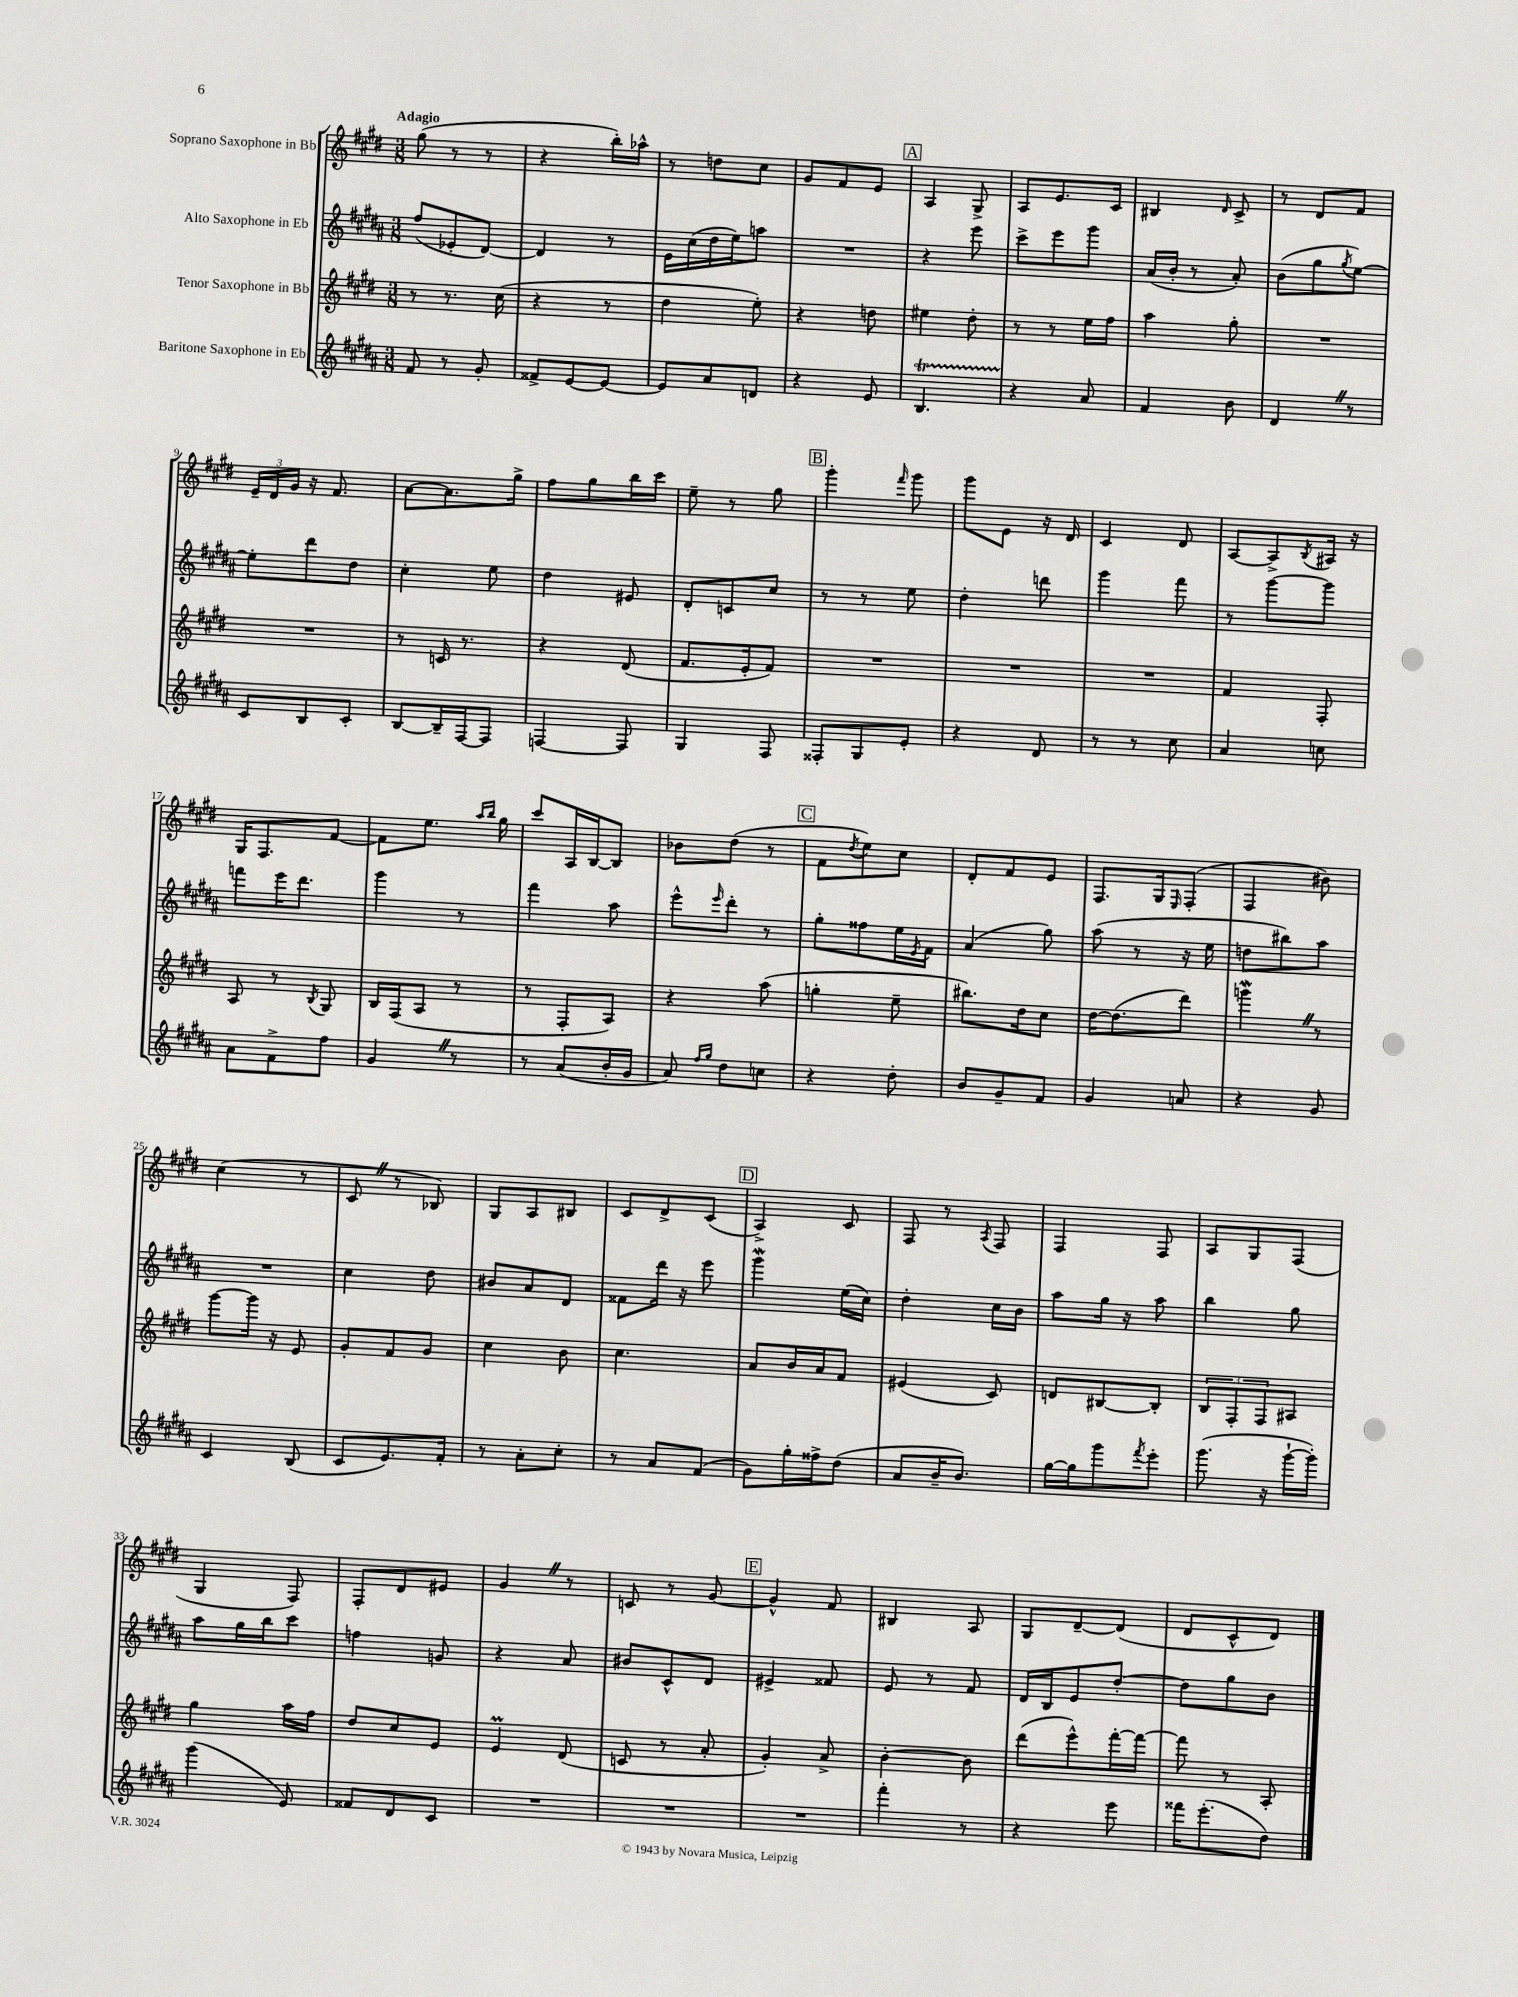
<<
\new StaffGroup <<
\new Staff = "s0" \with { instrumentName = "Soprano Saxophone in Bb" } {
    \clef treble \key e \major \numericTimeSignature \time 3/8 \tempo "Adagio"
    gis''8( r8 r8 |
    r4 b''16-.) aes''16-^ |
    r8 d''8 cis''8 |
    gis'8 fis'8 e'8 |
    \mark \markup { \box "A" } a4 gis8-> |
    a8 e'8. cis'16 |
    bis4 \grace { dis'16 } cis'8-> |
    r8 dis'8 fis'8 |
    \tuplet 3/2 { e'16-- dis'16 gis'16 } r16 fis'8. |
    a'8~ a'8. gis''16-> |
    fis''8 gis''8 b''16 cis'''16 |
    e''8-- r8 gis''8 |
    \mark \markup { \box "B" } gis'''4-. \grace { fis'''16 } gis'''8 |
    gis'''8 e'8 r16 dis'16 |
    cis'4 dis'8 |
    a8~ a8-> \acciaccatura { b8 } ais16 r16 |
    gis16 fis8. fis'8~ |
    fis'8 e''8. \grace { a''16 b''16 } gis''16 |
    cis'''8 a16 b16~ b8 |
    bes'8 dis''8( r8 |
    \mark \markup { \box "C" } fis'8 \acciaccatura { dis''8 } e''8) cis''8 |
    dis'8-. fis'8 e'8 |
    fis8. gis16 \grace { e16 } fis8-.( |
    fis4 bis'8) |
    cis''4( r8 |
    cis'8 \once \override BreathingSign.text = \markup { \musicglyph "scripts.caesura.straight" } \breathe r8 bes8) |
    gis8 a8 bis8 |
    cis'8 dis'8-> cis'8( |
    \mark \markup { \box "D" } a4->) cis'8 |
    fis8 r8 \acciaccatura { a8 } fis8 |
    fis4 fis8 |
    a8 gis8 fis8( |
    gis4 fis8) |
    fis8-. dis'8 eis'8 |
    gis'4 \once \override BreathingSign.text = \markup { \musicglyph "scripts.caesura.straight" } \breathe r8 |
    c'8 r8 gis'8~ |
    \mark \markup { \box "E" } gis'4-^ fis'8 |
    bis4 a8 |
    gis8 dis'8~-- dis'8( |
    dis'8 cis'8-^ dis'8) \bar "|." |
}
\new Staff = "s1" \with { instrumentName = "Alto Saxophone in Eb" } {
    \clef treble \key b \major \numericTimeSignature \time 3/8
    fis''8( ees'8-. dis'8~) |
    dis'4 r8 |
    e'16 cis''16( dis''16 e''16) a''8 |
    R4. |
    \mark \markup { \box "A" } r4 e'''8 |
    cis'''8-> e'''8 gis'''8 |
    ais'16( b'16-. r8 ais'8-.) |
    b'8( gis''8 \acciaccatura { gis''8 } e''8~) |
    e''8-. dis'''8 dis''8 |
    cis''4-. e''8 |
    dis''4 eis'8 |
    dis'8-. c'8 cis''8 |
    \mark \markup { \box "B" } r8 r8 e''8 |
    dis''4-. d'''8 |
    gis'''4 fis'''8 |
    r8 gis'''8~ gis'''8 |
    f'''8 e'''16 dis'''8. |
    gis'''4 r8 |
    fis'''4 ais''8 |
    e'''8-^ \grace { e'''16 } dis'''8-. r8 |
    \mark \markup { \box "C" } gis''8-. fisis''8 e''16 \acciaccatura { e'8 } fis'16 |
    ais'4( gis''8) |
    ais''8( r8 r16 e''16 |
    d''8 bis''8) ais''8 |
    R4. |
    cis''4 dis''8 |
    bis'8 ais'8 dis'8 |
    fisis'8 dis'''16 r16 e'''8 |
    \mark \markup { \box "D" } gis'''4\mordent e''16( cis''16) |
    dis''4-. cis''16 b'16 |
    ais''8 gis''16 r16 ais''8 |
    b''4 gis''8 |
    ais''8 gis''16 b''16 cis'''8 |
    f''4 g'8 |
    r4 ais'8 |
    bis'8 cis'8-^ dis'8 |
    \mark \markup { \box "E" } eis'4-> fisis'8 |
    e'8 r8 fis'8 |
    dis'16 b16 e'8 dis''8~-. |
    dis''8 gis''8 b'8 \bar "|." |
}
\new Staff = "s2" \with { instrumentName = "Tenor Saxophone in Bb" } {
    \clef treble \key e \major \numericTimeSignature \time 3/8
    r8 r8. cis''16( |
    r4 r8 |
    dis''4 e''8-.) |
    r4 d''8 |
    \mark \markup { \box "A" } eis''4 dis''8-. |
    r8 r8 e''16 fis''16 |
    a''4 gis''8-. |
    R4. |
    R4. |
    r8 c'16 r8. |
    r4 dis'8( |
    fis'8. e'16-. fis'8) |
    \mark \markup { \box "B" } R4. |
    R4. |
    R4. |
    fis'4 fis8-. |
    a8 r8 \acciaccatura { b8 } gis8 |
    b16 fis16( a8 r8 |
    r8 fis8-. a8) |
    r4 a''8( |
    \mark \markup { \box "C" } g''4-. e''8-- |
    bis''8.) dis''16 cis''8 |
    dis''16~ dis''8.( dis'''8) |
    g'''4\mordent \once \override BreathingSign.text = \markup { \musicglyph "scripts.caesura.straight" } \breathe r8 |
    gis'''8~ gis'''16 r16 e'8 |
    gis'8-. fis'8 gis'8 |
    cis''4 b'8 |
    cis''4. |
    \mark \markup { \box "D" } a'8 b'16 a'16 fis'8 |
    eis'4( cis'8) |
    d'8 bis8~ bis8-. |
    \tuplet 3/2 { b8 fis8-. fis8 } ais8 |
    gis''4 a''16 fis''16 |
    dis''8 cis''8 e'8 |
    e'4\prall dis'8( |
    c'8 r8 a'8-. |
    \mark \markup { \box "E" } gis'4-.) a'8-> |
    b'4~-. b'8 |
    dis'''8( e'''8-^) fis'''16~-. fis'''16~ |
    fis'''8 r8 a8-. \bar "|." |
}
\new Staff = "s3" \with { instrumentName = "Baritone Saxophone in Eb" } {
    \clef treble \key b \major \numericTimeSignature \time 3/8
    fis'8 r8 gis'8-. |
    fisis'8-> e'8~ e'8~ |
    e'8 ais'8 d'8 |
    r4 e'8 |
    \mark \markup { \box "A" } b4.\startTrillSpan |
    r4\stopTrillSpan ais'8 |
    fis'4 b'8 |
    dis'4 \once \override BreathingSign.text = \markup { \musicglyph "scripts.caesura.straight" } \breathe r8 |
    cis'8 b8 cis'8-. |
    b8~ b16-- fis16~ fis8 |
    f4~ f8 |
    gis4 fis8 |
    \mark \markup { \box "B" } fisis8-. gis8 e'8-. |
    r4 dis'8 |
    r8 r8 cis''8 |
    ais'4 c''8 |
    ais'8 fis'8-> fis''8 |
    gis'4 \once \override BreathingSign.text = \markup { \musicglyph "scripts.caesura.straight" } \breathe r8 |
    r8 ais'8( b'16-. gis'16 |
    ais'8) \grace { fis''16 gis''16 } dis''8 c''8 |
    \mark \markup { \box "C" } r4 dis''8-. |
    b'8 gis'8-- fis'8 |
    gis'4 a'8 |
    r4 gis'8 |
    cis'4 b8( |
    cis'8 e'8.) fis'16-. |
    r8 ais'8-. cis''8-. |
    r8 ais'8 fis'8( |
    \mark \markup { \box "D" } gis'8) gis''16-. fisis''16-> dis''8( |
    ais'8 b'16-- b'8.) |
    gis''16~ gis''16 gis'''8 \acciaccatura { fis'''8 } e'''8-. |
    gis'''8.( r16 gis'''16~-! gis'''16-.) |
    gis'''4( e'8) |
    fisis'8 dis'8 cis'8 |
    R4. |
    R4. |
    \mark \markup { \box "E" } R4. |
    fis'''4-. r8 |
    r4 e'''8 |
    fisis'''16 e'''8.-.( dis''8) \bar "|." |
}
>>
>>
